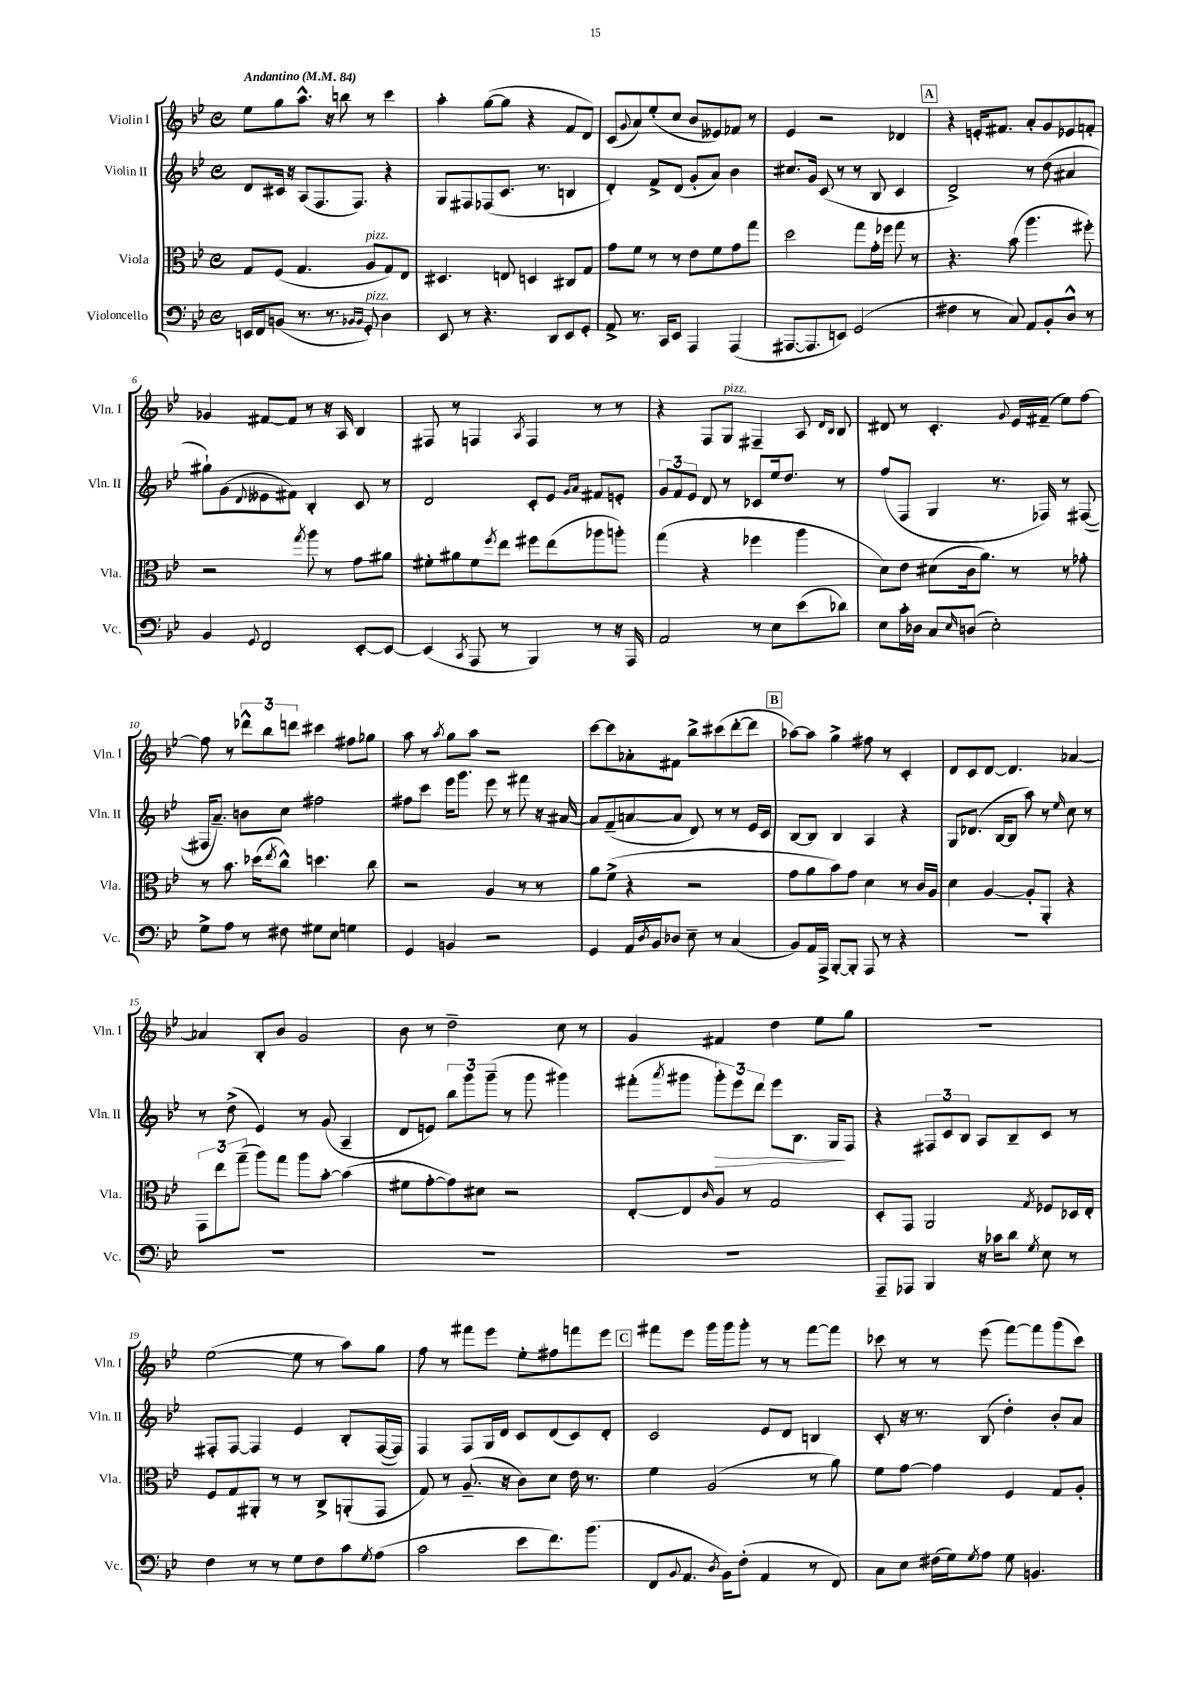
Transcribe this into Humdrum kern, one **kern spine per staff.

**kern	**kern	**kern	**kern
*staff4	*staff3	*staff2	*staff1
*clefF4	*clefC3	*clefG2	*clefG2
*k[b-e-]	*k[b-e-]	*k[b-e-]	*k[b-e-]
*M4/4	*M4/4	*M4/4	*M4/4
*met(c)	*met(c)	*met(c)	*met(c)
*MM84	*MM84	*MM84	*MM84
16EE	8G	8d	8ee-
16FF	.	.	.
(8BB	(8F	16c#	8gg
.	.	16r	.
8.r	4.G	(8A	8.aa^^
.	.	8.F	.
8.r	.	.	16r
.	.	.	8bb
.	.	8.F)	.
16qqBB-	.	.	.
16qqBB-	.	.	.
8GG')	8A	.	8r
4D	8G)	4r	4ccc
.	8E-	.	.
=	=	=	=
8EE-	4.D#	8G	4aa'
8r	.	8F#	.
4.r	.	(8F-	([8gg
.	8E	8.c	8gg]
.	4D	.	4r
.	.	8.r	.
8DD	.	.	.
8EE-	8C#	4B	8f
8GG'	8G	.	8d)
=	=	=	=
8AA^	8g	4d')	(8c
.	.	.	8qqg
8.r	8f	.	8a)
.	8r	8f^	(8ee-'
16CC	.	.	.
8EE-	8r	(8d	8cc
4AAA	8e-	8g'	8b-
.	8f	8a)	8e--)
(4AAA	8g	4b-	8f-
.	8gg	.	8r
=	=	=	=
[8.AAA#	2dd	8.cc#	4e-
8.AAA#]	.	16g	.
.	.	(8c	2r
8EE)	.	8r	.
(2GG	8gg	8r	.
.	16g'	8B-	.
.	16ff-	.	.
.	8gg	4c	4d-
.	8r	.	.
=	=	=	=
4F#	4.r	2d^)	4r
8r	.	.	16e'
.	.	.	8.f#
8C)	(8b-	.	.
8AA	4.aa	8r	8a'
8BB-'	.	(8dd	8g
8D^^	.	4a#	8e-
8r	8ff#')	.	8f'
=	=	=	=
4BB-	2r	8gg#`)	4g-
.	.	(8g	.
8qqGG	.	8qqd	.
2FF	.	8e--	[8f#
.	.	8f#)	8f#]
.	8qgg	.	.
.	8aa	4B-'	8r
.	8r	.	16r
.	.	.	16A
[8EE-'	8g	8c	4B-
8EE-_	8a#	8r	.
=	=	=	=
(4EE-]	8f#'	2d	8F#
.	8a#	.	8r
8qCC	.	.	.
8AAA	8f#	.	4F
.	8qff	.	.
8r	8ee-	.	.
.	.	.	8qA
4BBB-)	8ff#	8c'	4F
.	(8ee-	8e-	.
.	.	16qqg	.
.	.	16qqa	.
8r	8aa-	8f#	8r
16r	8aa')	8e'	8r
16AAA	.	.	.
=	=	=	=
2AA	(4gg	12g	4r
.	.	12f	.
.	.	12e-	.
.	4r	8d	8F
.	.	8r	8G
8r	4ff-	8c-	4F#~
8E-	.	16ee-	.
.	.	8.dd	.
(8e-	4aa	.	8A
.	.	.	16qqd
.	.	.	16qqB-
8d-)	.	8r	8B-
=	=	=	=
8E-	8d)	(8ff	8d#
16c'	8e-	8F	8r
16D-	.	.	.
8C	(8d#	4G	4.c'
16qqE-	.	.	.
(8D	16c	.	.
.	8.a)	.	.
2E-')	.	8.r	.
.	.	.	8qqg
.	8r	.	16e-
.	.	16F-)	(16f#~
.	8r	8r	8ee-)
.	8g-'	([8F#	[8ff
=	=	=	=
8G^	8r	16F#]	8ff]
.	.	8.a~)	.
8A	8.b-	.	8r
8r	.	8b	12ddd-^^
.	(16dd-	.	.
.	.	.	12bb-
.	8qee-	.	.
8F#	8cc^^)	8cc	.
.	.	.	12ddd
8G#	4.dd	2ff#	4ccc#
8E-	.	.	.
4G	.	.	8ff#
.	8cc	.	8gg-
=	=	=	=
4GG	2r	8ff#	8aa
.	.	8ccc	8r
.	.	.	8qaa
4BB	.	16eee-	8gg
.	.	8.ggg	.
.	.	.	8aa
2r	4A	8eee-	2r
.	.	8r	.
.	8r	8fff#	.
.	8r	16r	.
.	.	[16a#	.
=	=	=	=
4GG	8a	8a#]	[8ccc
.	(8f^	(8f~	8ccc]
16AA	4r	[8a	8a-'
8qD	.	.	.
16BB-	.	.	.
8D-	.	8a]	8f#
8E-~	2r	8d)	8bb-^
8r	.	8r	(8ccc#
(4C	.	8r	[8ddd'
.	.	16e-	8ddd]
.	.	16c	.
=	=	=	=
8BB-)	8g	[8B-	[8aa-)
16AA	8a	8B-]	8aa-]
16AAA^	.	.	.
[8BBB-'	8b-)	4B-	4gg^
8BBB-']	8g	.	.
8AAA	4d	4A	8ff#
8r	.	.	8r
4r	8r	4r	4c'
.	16c	.	.
.	16A	.	.
=	=	=	=
1r	4d	8G	8d
.	.	(8.d-	8c
.	[4A	.	[8d
.	.	[16B-	.
.	.	8B-]	4.d]
.	8A']	8aa)	.
.	8AA'	8r	.
.	.	16qqee-	.
.	4r	8cc	[4a-
.	.	8r	.
=	=	=	=
1r	12GG	8r	4a-]
.	12ee-	.	.
.	.	(8dd^	.
.	(12gg~	.	.
.	8aa)	4e-)	8B-'
.	8gg	.	8b-
.	8aa	8r	2g
.	[8b-'	(8g	.
.	(4b-]	4A~	.
=	=	=	=
1r	8f#	8d	8b-
.	[8g'	8e)	8r
.	8g])	12bb-	2dd~
.	.	12ggg	.
.	8d#	.	.
.	.	(12ggg~	.
.	2r	8r	.
.	.	8ggg	.
.	.	4ggg#)	8cc
.	.	.	8r
=	=	=	=
1r	[8E-'	(8fff#'	4g
.	.	8qaaa	.
.	8E-]	8ggg#	.
.	16qqc	.	.
.	8A	12ggg#')	4f#
.	.	12eee-	.
.	8r	.	.
.	.	12ddd	.
.	2G	8eee-	4dd
.	.	8.B-	.
.	.	.	8ee-
.	.	16G	.
.	.	8F	8gg
=	=	=	=
8AAA~	8D'	4r	1r
8AAA-	8GG	.	.
4BBB-	2AA	12F#	.
.	.	12c	.
.	.	12B-	.
16r	.	8A	.
16c-	.	.	.
8d	.	8B-~	.
8qG	8qG	.	.
8E-	8F-	8c	.
8r	16D-	8r	.
.	16E-'	.	.
=	=	=	=
4F	8F	8F#'	([2ee-
.	8G	[8F#	.
8r	8AA#'	4F#]	.
8r	8r	.	.
8G	8r	4e-	8ee-]
8F	8C^	.	8r
8c	(8AA'	8B-'	8aa)
8qG	.	.	.
(8A	8GG	([16F#	8gg
.	.	16F#])	.
=	=	=	=
2c	8G)	4F	8ff
.	8r	.	8r
.	(8.A~	8F	8fff#
.	.	16G	8eee-
.	16r	16d	.
8e-	8c)	8c	8ee-'
8.f)	8d	(8d	8ff#
.	16e-	8c)	8fff
(8.b-	8.r	.	.
.	.	8d'	8eee-
=	=	=	=
8FF	4f	2c	8fff#
8qqBB-	.	.	.
8.AA	.	.	8eee-
.	(2A	.	16ggg
8qD	.	.	.
16BB-)	.	.	16ggg
(8F'	.	.	8ggg'
4AA	.	8e-	8r
.	.	8d	8r
8r	8r	4B	[8fff#
8FF)	8a)	.	8fff#]
=	=	=	=
8C	8f	8c'	8ccc-
8E-	[8g	16r	8r
.	.	8.r	.
(16F#	4g]	.	8r
16G)	.	.	.
8qG	.	.	.
8A	.	(8B-	(8eee-
8G	4F	4dd')	[8fff)
4.BB	.	.	8fff]
.	8G	8b-'	(8ggg
.	8A'	8a	8ccc-)
==	==	==	==
*-	*-	*-	*-
